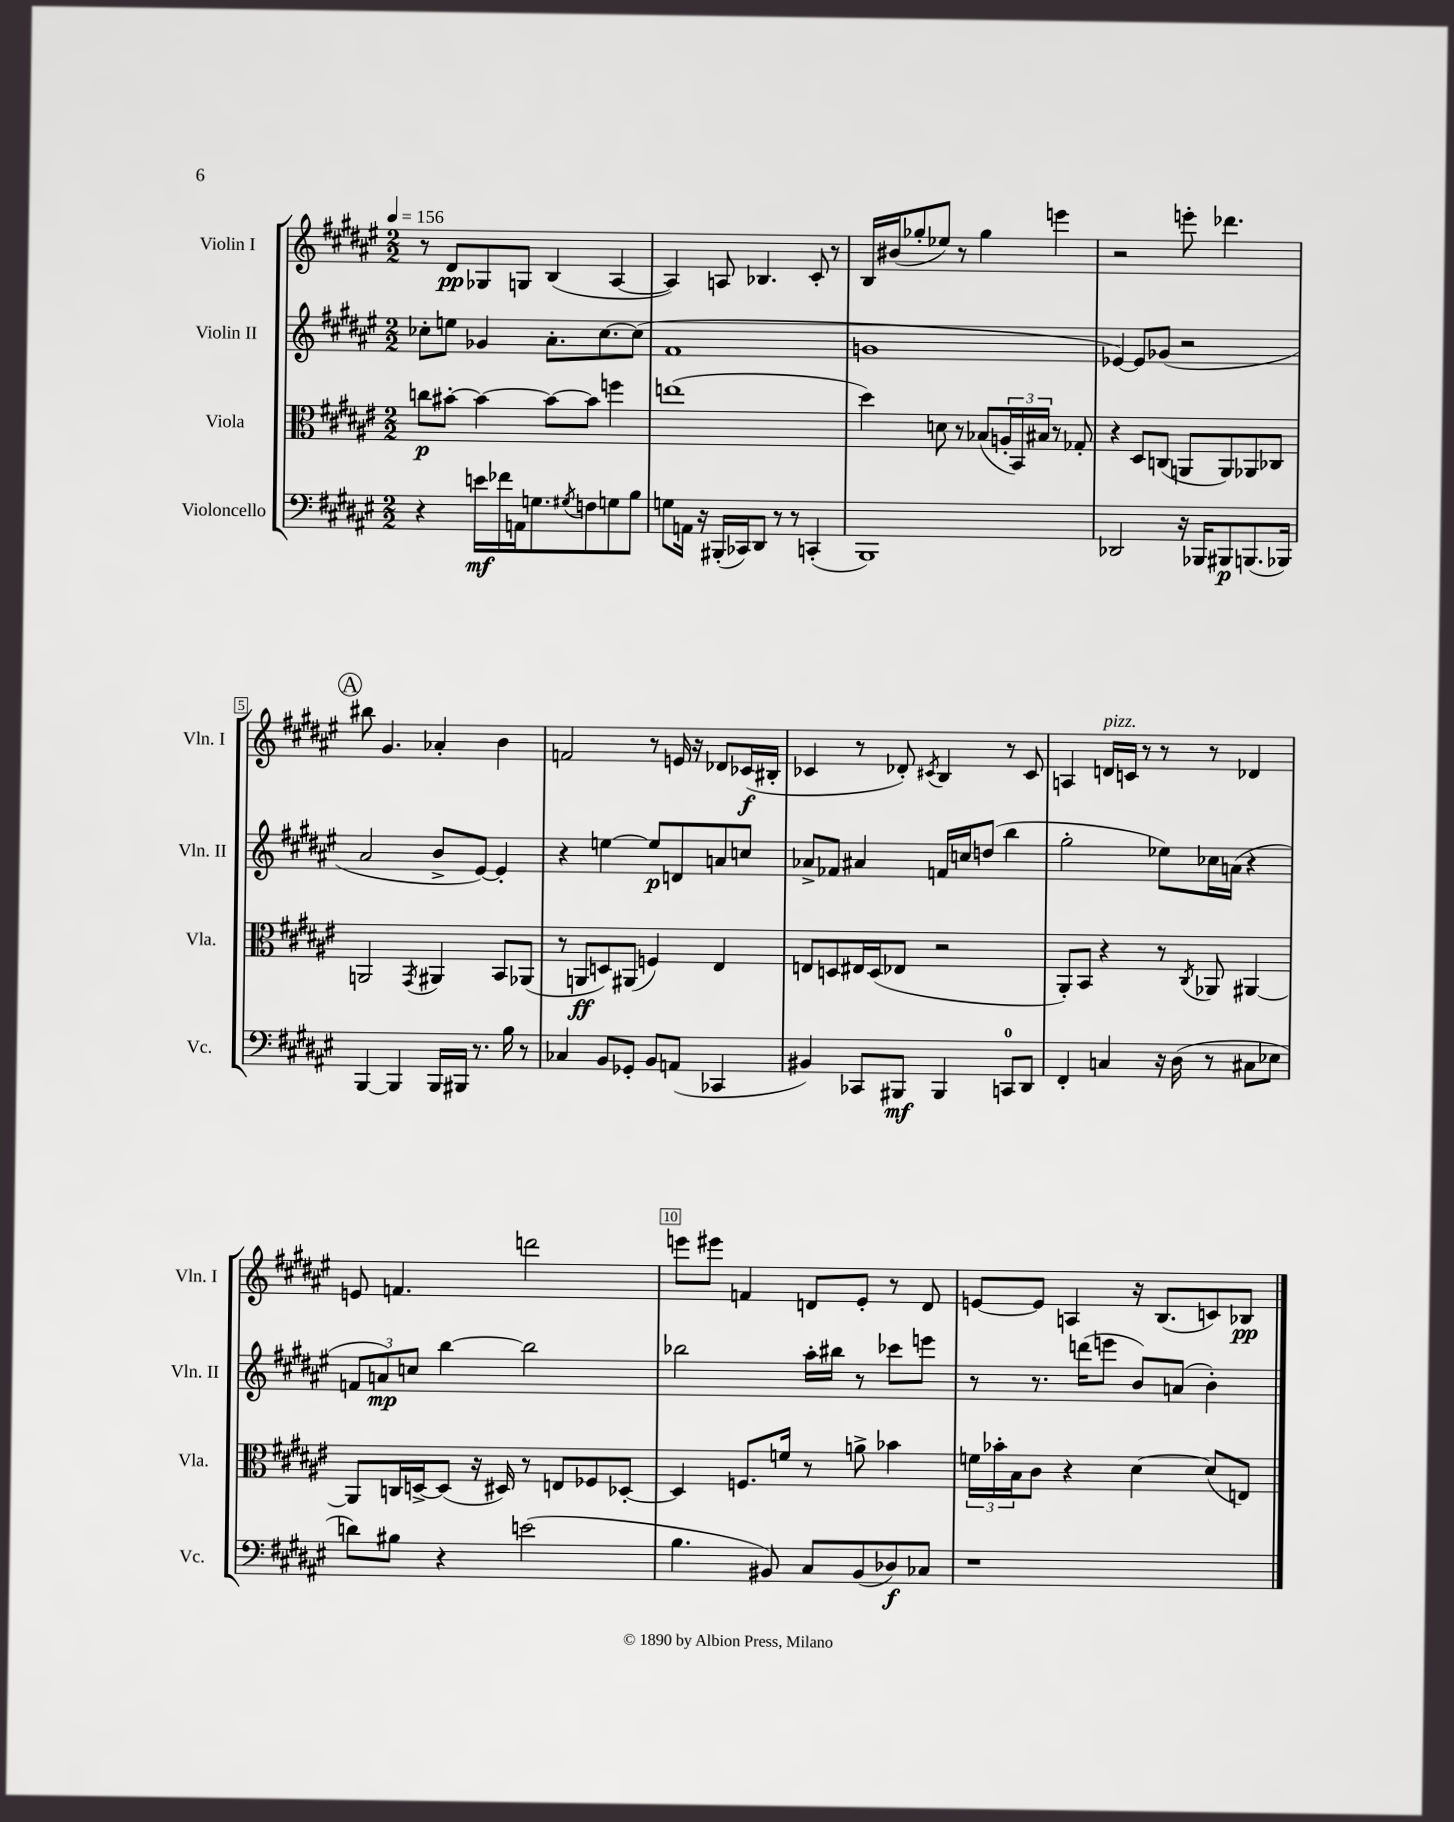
<<
\new StaffGroup <<
\new Staff = "s0" \with { instrumentName = "Violin I" shortInstrumentName = "Vln. I" } {
    \clef treble \key fis \major \numericTimeSignature \time 2/2 \tempo 4 = 156
    r8 dis'8\pp ges8 g8 b4( ais4~ |
    ais4) a8 bes4. cis'8-. r8 |
    b16 bis'16( ges''8-. ees''8) r8 ges''4 e'''4 |
    r2 e'''8-. des'''4. |
    \mark \markup { \circle "A" } bis''8 gis'4. aes'4-. b'4 |
    f'2 r8 e'16 r16 des'8 ces'16\f( bis16-. |
    ces'4 r8 des'8-.) \acciaccatura { cis'8 } b4 r8 cis'8 |
    a4 d'16^\markup { \italic "pizz." } c'16 r8 r8 r8 des'4 |
    e'8 f'4. d'''2 |
    e'''8 eis'''8 f'4 d'8 eis'8-. r8 d'8 |
    e'8~ e'8 a4 r16 b8.( c'8) bes8\pp \bar "|." |
}
\new Staff = "s1" \with { instrumentName = "Violin II" shortInstrumentName = "Vln. II" } {
    \clef treble \key fis \major \numericTimeSignature \time 2/2
    ces''8-. e''8 ges'4 ais'8.-. ces''8.~ ces''8( |
    fis'1 |
    g'1 |
    ees'4~) ees'8 ges'8( r2 |
    \mark \markup { \circle "A" } ais'2 b'8-> eis'8~) eis'4-. |
    r4 e''4~ e''8\p d'8 a'8 c''8 |
    aes'8-> fes'8 ais'4 f'16 c''16 d''8( b''4 |
    gis''2-. ees''8) ces''16 a'16( r4 |
    \tuplet 3/2 { f'8 a'8\mp) c''8 } b''4~ b''2 |
    bes''2 ais''16-. bis''16 r8 ces'''8 e'''8 |
    r8 r8. d'''16( e'''8 b'8) a'8( b'4-.) \bar "|." |
}
\new Staff = "s2" \with { instrumentName = "Viola" shortInstrumentName = "Vla." } {
    \clef alto \key fis \major \numericTimeSignature \time 2/2
    c''8\p bis'8~-. bis'4~ bis'8~ bis'8 f''4 |
    e''1( |
    dis''4) d'8 r8 bes8( \tuplet 3/2 { a16-. b,16) bis16 } r8 ges8-. |
    r4 dis8 c8( a,8 a,8) aes,8 ces8 |
    \mark \markup { \circle "A" } a,2 \acciaccatura { gis,8 } ais,4 b,8 aes,8( |
    r8 a,8\ff d8) ais,8( f4) eis4 |
    e8 d8 eis16 d16( ees8 r2 |
    ais,8-.) b,8 r4 r8 \acciaccatura { cis8 } aes,8 ais,4~ |
    ais,8 c16 d16~-> d8( r16 dis16) r8 e8 fes8 des8~-. |
    des4 f8. f'16 r8 a'8-> bes'4 |
    \tuplet 3/2 { f'16 bes'16-. b16 } cis'8 r4 dis'4~ dis'8( e8) \bar "|." |
}
\new Staff = "s3" \with { instrumentName = "Violoncello" shortInstrumentName = "Vc." } {
    \clef bass \key fis \major \numericTimeSignature \time 2/2
    r4 e'16\mf fes'16 a,16 g8. \acciaccatura { gis8 } f8 g8 b8 |
    g8 a,16 r16 bis,,16-.( ces,16) dis,8 r8 r8 c,4-.( |
    b,,1) |
    des,2 r16 bes,,16 bis,,8\p b,,8.( bes,,16) |
    \mark \markup { \circle "A" } b,,4~ b,,4 b,,16 bis,,16 r8. b16 r8 |
    ces4 b,8 ges,8-. b,8 a,8( ces,4 |
    bis,4) ces,8 bis,,8\mf bis,,4 c,8-0 dis,8 |
    fis,4-. c4 r16 dis16( r8 cis8 ees8 |
    d'8) bis8 r4 e'2( |
    b4. bis,8) cis8 bis,8( des8\f) ces8 |
    r1 \bar "|." |
}
>>
>>
\layout { \context { \Score \override BarNumber.break-visibility = ##(#f #t #t) barNumberVisibility = #(every-nth-bar-number-visible 5) \override BarNumber.stencil = #(make-stencil-boxer 0.1 0.3 ly:text-interface::print) } }
